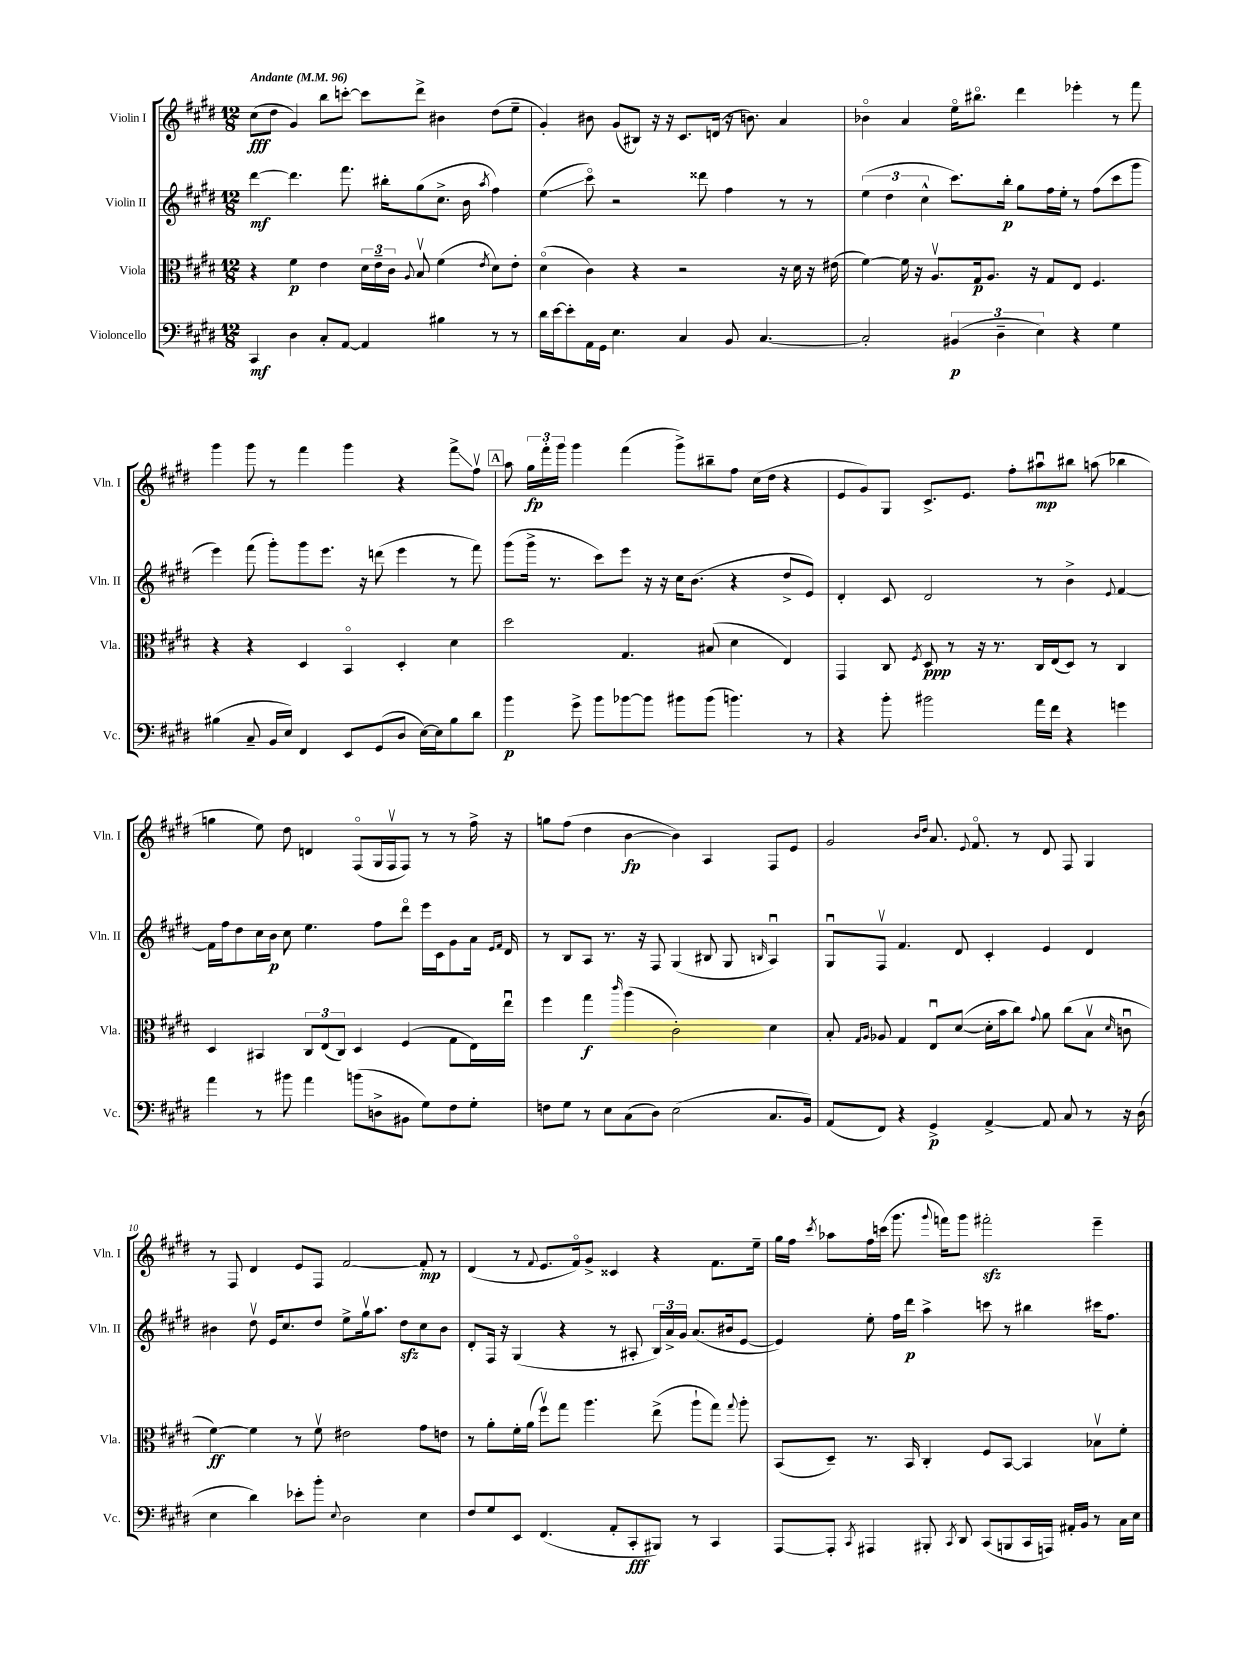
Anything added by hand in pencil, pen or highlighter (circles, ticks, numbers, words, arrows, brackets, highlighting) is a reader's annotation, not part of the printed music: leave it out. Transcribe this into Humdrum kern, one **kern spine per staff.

**kern	**kern	**kern	**kern
*staff4	*staff3	*staff2	*staff1
*clefF4	*clefC3	*clefG2	*clefG2
*k[f#c#g#d#]	*k[f#c#g#d#]	*k[f#c#g#d#]	*k[f#c#g#d#]
*M12/8	*M12/8	*M12/8	*M12/8
*MM96	*MM96	*MM96	*MM96
4CC#/	4r	[4ddd#\	(8cc#\L
.	.	.	8dd#\J
4D#\	4f#\	4.ddd#\]	4g#/)
8C#'/L	4e\	.	8bb\L
[8AA/J	.	8.fff#\	[8ccc'\J
4AA/]	24d#\LL	.	8ccc\]L
.	24e~\	.	.
.	.	16bb#'\LK	.
.	24c#\JJ	.	.
.	8qqA/	.	.
.	8Bv/	(8gg#\	8ddd#^\J
4B#\	(4f#\	8.cc#^\J	4b#\
.	.	16b\	.
.	8qe/	8qaa/	.
8r	8d#\L)	4ff#\)	(8dd#\L
8r	8e'\J	.	8ee~\J
=	=	=	=
16d#\LL	(4d#o\	(4ee\	4g#'/)
[16e\J	.	.	.
8e'\]	.	.	.
16AA\L	4c#\)	8ccc#o\)	8b#\
16GG#\JJ	.	.	.
4.E\	.	2r	(8g#/L
.	4r	.	8B#/J)
.	.	.	16r
.	.	.	16r
4C#/	2r	.	8.c#/L
.	.	8ddd##\	.
.	.	.	(16d/Jk
8BB/	.	4ff#\	16r
.	.	.	8.b\)
[4.C#/	.	.	.
.	16r	8r	4a/
.	16d#\	.	.
.	16r	8r	.
.	(16e#\	.	.
=	=	=	=
2C#'/]	[4f#\)	(6ee\	4b-o\
.	.	6dd#\	.
.	16f#\]	.	4a/
.	16r	.	.
.	.	6cc#^^\	.
.	8.Av/L	.	.
(6BB#/	.	8.ccc#\L)	16eeo\LK
.	16G#/k	.	8.bb#o\J
.	8.A/J	.	.
6D#~\	.	.	.
.	.	16bb'\Jk	.
.	.	8gg#\L	4ddd#\
.	16r	.	.
6E\)	.	.	.
.	8G#/L	16ff#\L	.
.	.	16ee'\JJ	.
4r	8E/J	8r	4eee-'\
.	4.F#/	(8ff#\L	.
4G#\	.	8ccc#\	8r
.	.	8ggg#\J	8fff#\
=	=	=	=
(4B#\	4r	4eee\)	4ggg#\
8C#~/	4r	(8fff#\	8ggg#\
16BB/LL	.	8ggg#'\L)	8r
16E/JJ)	.	.	.
4FF#/	4D#/	8ggg#\	4fff#\
.	.	8.eee\J	.
8EE/L	4BBo/	.	4ggg#\
.	.	16r	.
(8GG#/	.	(8ddd\	.
8D#/J	4D#'/	4eee\	4r
[16E\LL)	.	.	.
16E\]J	.	.	.
8B#\	4d#\	8r	8fff#^\L
8d#\J	.	8fff#\)	8ff#v\J
=	=	=	=
4b\	2dd#\	(8ggg#\L	8aa\
.	.	16ggg#^\Jk	24gg#\LL
.	.	.	24fff#'\
.	.	8.r	.
.	.	.	24ggg#\JJ
8g#^\	.	.	4ggg#\
8b\L	.	8ccc#\L)	.
[8b-\	4.G#/	8eee\J	(4fff#\
8b-\]J	.	16r	.
.	.	16r	.
8b#\L	.	16cc#\LK	8ggg#^\L)
.	.	(8.b\J	.
(8b#\J	(8B#/	.	8bb#~\
4.b\)	4d#\	4r	8ff#\J
.	.	.	(16cc#\LL
.	.	.	16dd#\JJ
.	4E/)	8dd#^/L	4r
8r	.	8e/J)	.
=	=	=	=
4r	4GG#/	4d#'/	8e/L
.	.	.	8g#/)
8b'\	8C#/	8c#/	8G#/J
.	8qF#/	.	.
2b#\	8D#/	2d#/	8.c#^/L
.	8r	.	.
.	.	.	8.e/J
.	16r	.	.
.	8.r	.	.
.	.	.	8ff#'\L
16a\LL	16C#/LL	8r	8aa#u\
16f#\JJ	(16E/J	.	.
4r	8D#/J)	4b^\	8bb#\J
.	8r	.	(8aa\
.	.	8qqe/	.
4g\	4C#/	[4f#/	4bb-\
=	=	=	=
4a\	4D#/	16f#\]LL	4gg\
.	.	16ff#\J	.
.	.	8dd#\	.
8r	4BB#/	16cc#\L	8ee\)
.	.	16b\JJ	.
8b#\	.	8cc#\	8dd#\
4a\	12C#/L	4.ee\	4d/
.	(12E/	.	.
.	12C#/J)	.	.
(8b\L	4D#/	.	(8F#o/L
8D^\	.	8ff#\L	16G#/L
.	.	.	16F#v/J
8BB#\J	(4F#/	8ddd#o\J	8F#/J)
8G#\L)	.	16eee\LL	8r
.	.	16c#\J	.
8F#\	8G#\L	8g#\	8r
8G#'\J	16E\L)	16a\Jk	16ff#^\
.	.	16qqe/LL	.
.	.	16qqf#/JJ	.
.	16eeu\JJ	16d#/	16r
=	=	=	=
8F\L	4ff#\	8r	8gg\L
8G#\J	.	8B/L	(8ff#\J
8r	4gg#\	8A/J	4dd#\
8E\L	.	8.r	.
.	16qqccc#/	.	.
(8C#\	(4aa\	.	[4b\
.	.	16r	.
8D#\J)	.	8F#/	.
(2E\	2c#'\)	(4G#/	4b\])
.	.	8B#/	4A/
.	.	8G#/	.
.	.	16qqB/	.
8.C#/L	4d#\	4Au/)	8F#/L
.	.	.	8e/J
16BB/Jk)	.	.	.
=	=	=	=
(8AA/L	8B'/	8G#u/L	2g#/
.	16qqG#/LL	.	.
.	16qqA/JJ	.	.
8FF#/J)	8A-/	8F#v/J	.
4r	4G#/	4.f#/	.
.	.	.	16qqb/LL
.	.	.	16qqdd#/JJ
4GG#^/	8Eu/L	.	8.a/
.	([8d#/J	8d#/	.
.	.	.	8qqe/
.	.	.	8.f#o/
[4AA^/	16d#'\]LL	4c#'/	.
.	16b\J	.	.
.	8cc#\J)	.	8r
.	8qqg#/	.	.
8AA/]	8a\	4e/	8d#/
8C#/	(8cc#\L	.	8F#/
8r	8Bv\J	4d#/	4G#/
.	16qqd#/	.	.
16r	8cu\	.	.
(16D#\	.	.	.
=	=	=	=
4E\	[4f#\)	4b#\	8r
.	.	.	8F#/
4d#\)	4f#\]	8dd#v\	4d#/
.	.	16e/LK	.
.	.	8.cc#/	.
8e-'\L	8r	.	8e/L
8b'\J	8f#v\	8dd#/J	8F#/J
8qqE/	.	.	.
2D#\	2e#\	8ee^\L	[2f#/
.	.	16gg#v\k	.
.	.	8.aa\J	.
.	.	8dd#\L	.
4E\	8g#\L	8cc#\	8f#'/]
.	8e\J	8b#\J	8r
=	=	=	=
8F#/L	8r	8d#'/L	(4d#/
8G#/	8a'\L	16F#/Jk	.
.	.	16r	.
8EE/J	16f#'\L	(4G#/	8r
.	(16a\JJ	.	.
.	.	.	8qqf#/
(4.FF#/	8ff#v\L)	.	8.e/L
.	8gg#\J	4r	.
.	.	.	16f#o/k)
.	4.aa\	.	8g#^/J
8AA'/L	.	8r	4c##/
8CC#'/	.	8A#'/	.
8BBB#/J)	(8ee^\	24B/LL)	4r
.	.	24a^/	.
.	.	24g#/JJ	.
8r	8aa`\L	(8.a/L	.
4CC#/	8gg#\J)	.	8.f#\L
.	.	16b#/k	.
.	8qqgg#/	.	.
.	8aa'\	[8e/J	.
.	.	.	16ee~\Jk
=	=	=	=
[8AAA/L	(8BB/L	4e/])	16gg#\LL
.	.	.	16ff#\JJ
.	.	.	8qccc#/
8AAA'/]J	8D#~/J)	.	8aa-\L
8qCC#/	.	.	.
4AAA#/	8.r	8ee'\	16ff#\L
.	.	.	(16ccc\JJ
.	.	16ff#\LL	8.ggg#\
.	16BB/	16ddd#\JJ	.
8BBB#'/	4C#'/	4aa^\	.
.	.	.	8qqggg#/
.	.	.	16fff\LK)
8qCC#/	.	.	.
8DD#/	.	.	8ggg#\J
(8CC#/L	8F#/L	8ccc\	2fff#'\
8BBB/	[8BB/J	8r	.
16CC#/L	4BB/]	4bb#\	.
16AAA/JJ)	.	.	.
16AA#'/LL	.	.	.
16BB/JJ	.	.	.
8r	8B-v\L	16ccc#\LK	4eee~\
.	.	8.ff#\J	.
16C#\LL	8f#'\J	.	.
16E\JJ	.	.	.
==	==	==	==
*-	*-	*-	*-
